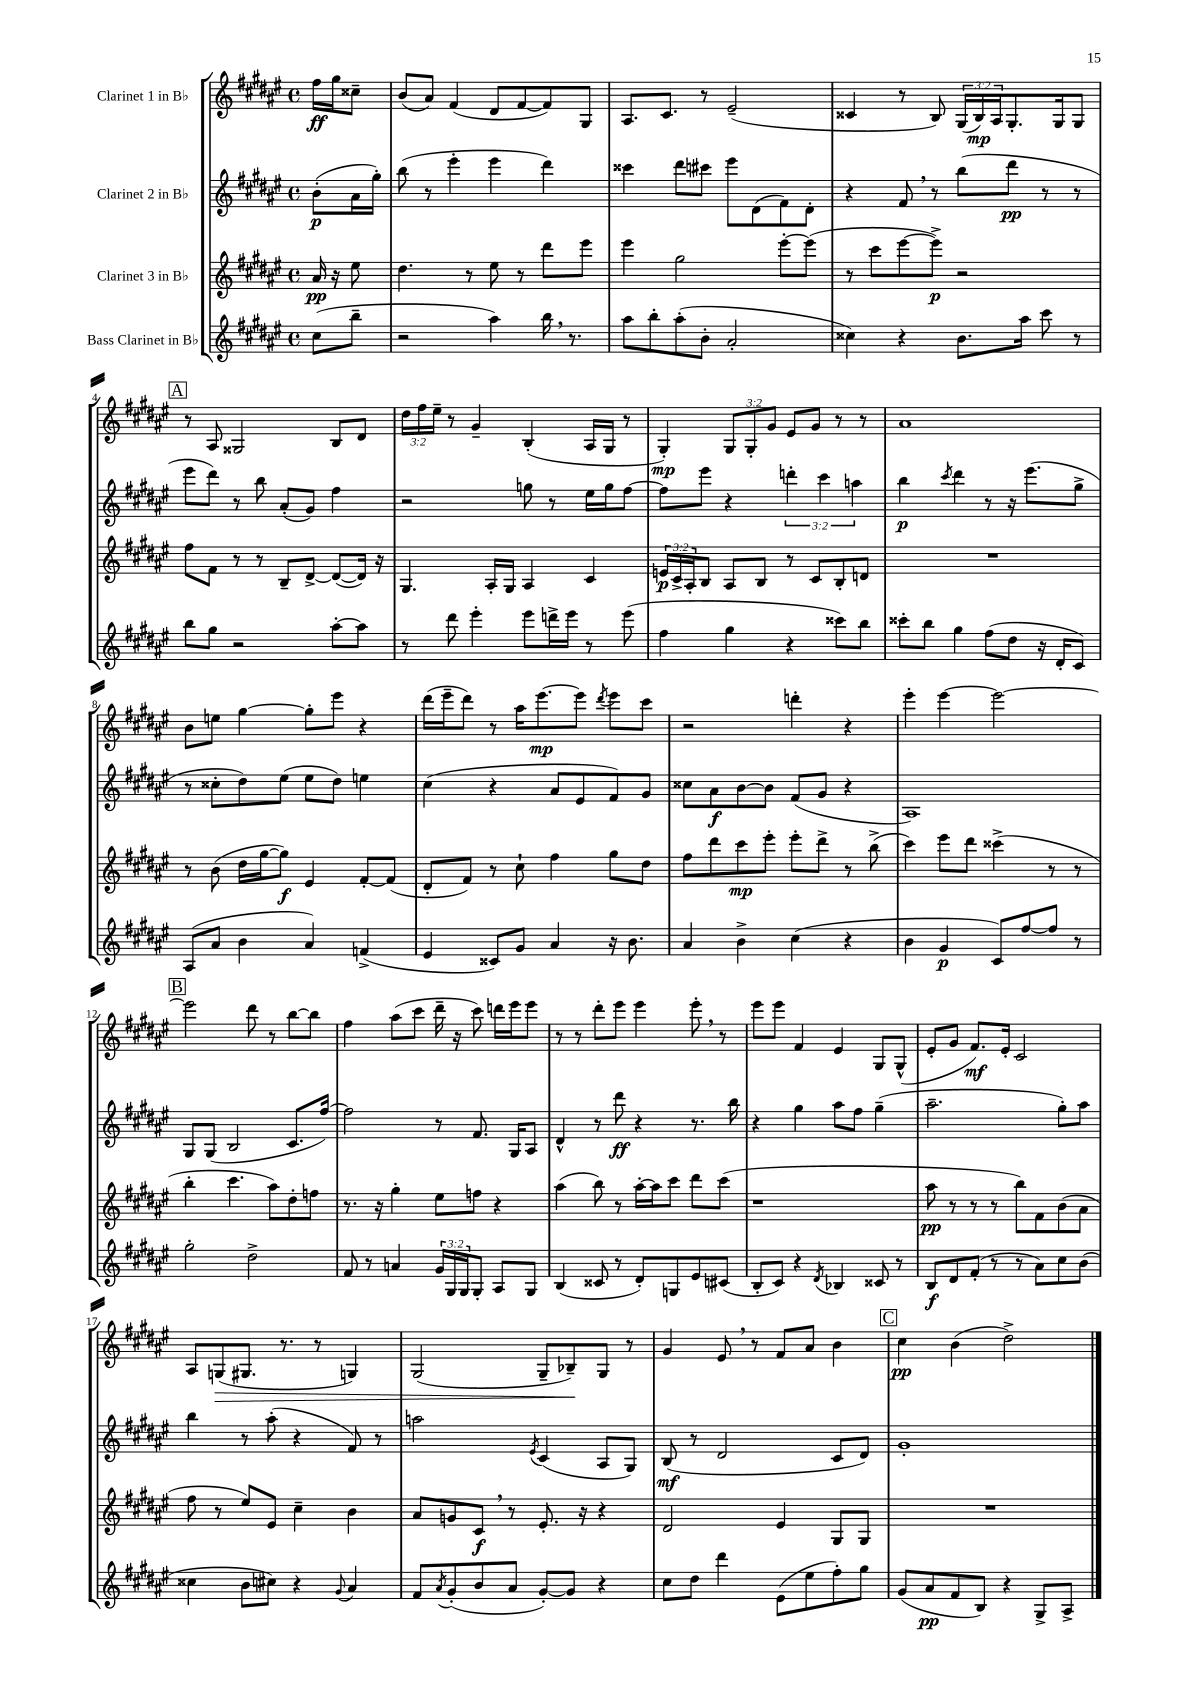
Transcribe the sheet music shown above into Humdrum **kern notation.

**kern	**dynam	**kern	**dynam	**kern	**dynam	**kern	**dynam
*part4	*part4	*part3	*part3	*part2	*part2	*part1	*part1
*staff4	*staff4	*staff3	*staff3	*staff2	*staff2	*staff1	*staff1
*I"Bass Clarinet in B♭	*	*I"Clarinet 3 in B♭	*	*I"Clarinet 2 in B♭	*	*I"Clarinet 1 in B♭	*
*clefG2	*	*clefG2	*	*clefG2	*	*clefG2	*
*k[f#c#g#d#a#e#]	*	*k[f#c#g#d#a#e#]	*	*k[f#c#g#d#a#e#]	*	*k[f#c#g#d#a#e#]	*
*M4/4	*	*M4/4	*	*M4/4	*	*M4/4	*
*met(c)	*	*met(c)	*	*met(c)	*	*met(c)	*
=	=	=	=	=	=	=	=
(8cc#\L	.	16a#/	pp	(8b'\L	p	16ff#\LL	ff
.	.	16r	.	.	.	16gg#\J	.
8bb~\J	.	8ee#\	.	16a#\L	.	8cc##X~\J	.
.	.	.	.	16gg#'\JJ)	.	.	.
=1	=1	=1	=1	=1	=1	=1	=1
2r	.	4.dd#\	.	(8bb\	.	(8b/L	.
.	.	.	.	8r	.	8a#/J)	.
.	.	.	.	4eee#'\	.	(4f#/	.
.	.	8r	.	.	.	.	.
4aa#\)	.	8ee#\	.	4eee#\	.	8d#/L	.
.	.	8r	.	.	.	[8f#/	.
16bb,\	.	8ddd#\L	.	4ddd#\)	.	8f#/])	.
8.r	.	.	.	.	.	.	.
.	.	8eee#\J	.	.	.	8G#/J	.
=2	=2	=2	=2	=2	=2	=2	=2
8aa#\L	.	4eee#\	.	4ccc##X\	.	8.A#/L	.
8bb'\	.	.	.	.	.	.	.
.	.	.	.	.	.	8.c#/J	.
(8aa#'\	.	2gg#\	.	8ddd#\L	.	.	.
8b'\J	.	.	.	8ccc#X\J	.	8r	.
2a#'/	.	.	.	8eee#\L	.	(2e#~/	.
.	.	.	.	(8d#\	.	.	.
.	.	[8eee#'\L	.	8f#\)	.	.	.
.	.	(8eee#\J]	.	8d#'\J	.	.	.
=3	=3	=3	=3	=3	=3	=3	=3
4cc##X\)	.	8r	.	4r	.	4c##X/	.
.	.	8ccc#\L	.	.	.	.	.
4r	.	[8eee#\	.	8f#,/	.	8r	.
.	.	8eee#^\J])	p	8r	.	8B/)	.
8.b\L	.	2r	.	(8bb\L	.	(24G#/LL	.
.	.	.	.	.	.	24B/)	mp
.	.	.	.	.	.	24A#/J	.
.	.	.	.	8ddd#\J	pp	8.G#'/	.
16aa#\Jk	.	.	.	.	.	.	.
8ccc#\	.	.	.	8r	.	.	.
.	.	.	.	.	.	16G#/k	.
8r	.	.	.	8r	.	8G#/J	.
!!LO:LB:g=z
!!LO:REH:place=s1:t=A
=4	=4	=4	=4	=4	=4	=4	=4
8bb\L	.	8ff#\L	.	8eee#\L	.	8r	.
8gg#\J	.	8f#\J	.	8ddd#\J)	.	8A#/	.
2r	.	8r	.	8r	.	2G##X/	.
.	.	8r	.	8bb\	.	.	.
.	.	8B~/L	.	(8a#'/L	.	.	.
.	.	[8d#^/J	.	8g#/J)	.	.	.
[8aa#'\L	.	(8d#/L_	.	4ff#\	.	8B/L	.
8aa#\J]	.	16d#/Jk])	.	.	.	8d#/J	.
.	.	16r	.	.	.	.	.
=5	=5	=5	=5	=5	=5	=5	=5
8r	.	4.G#/	.	2r	.	24dd#\LL	.
.	.	.	.	.	.	24ff#\	.
.	.	.	.	.	.	24ee#~\JJ	.
8ddd#\	.	.	.	.	.	8r	.
4eee#'\	.	.	.	.	.	4g#~/	.
.	.	16A#'/LL	.	.	.	.	.
.	.	16G#/JJ	.	.	.	.	.
8eee#\L	.	4A#/	.	8ggn\	.	(4B'/	.
16dddn^\L	.	.	.	8r	.	.	.
16eee#\JJ	.	.	.	.	.	.	.
8r	.	4c#/	.	16ee#\LL	.	16A#/LL	.
.	.	.	.	16gg\J	.	16G#/JJ	.
(8eee#\	.	.	.	[8ff#\J	.	8r	.
=6	=6	=6	=6	=6	=6	=6	=6
4ff#\	.	24en/LL	p	8ff#\L]	.	4G#'/)	mp
.	.	24c#^/	.	.	.	.	.
.	.	24A#'/J	.	.	.	.	.
.	.	8B/J	.	8eee#\J	.	.	.
4gg#\	.	8A#/L	.	4r	.	12G#/L	.
.	.	.	.	.	.	12G#'/	.
.	.	8B/J	.	.	.	.	.
.	.	.	.	.	.	12g#/J	.
4r	.	8r	.	6dddn'\	.	8e#/L	.
.	.	8c#/L	.	.	.	8g#/J	.
.	.	.	.	6ccc#\	.	.	.
8ccc##X\L)	.	8B'/	.	.	.	8r	.
.	.	.	.	6aan\	.	.	.
8bb\J	.	8dn/J	.	.	.	8r	.
=7	=7	=7	=7	=7	=7	=7	=7
8ccc##X'\L	.	1r	.	4bb\	p	1a#	.
8bb\J	.	.	.	.	.	.	.
.	.	.	.	8qccc#/	.	.	.
4gg#\	.	.	.	4ddd#\	.	.	.
(8ff#\L	.	.	.	8r	.	.	.
8dd#\J	.	.	.	16r	.	.	.
.	.	.	.	(8.eee#\L	.	.	.
16r	.	.	.	.	.	.	.
16d#'/KL	.	.	.	.	.	.	.
8c#/J)	.	.	.	8gg#^\J	.	.	.
!!LO:LB:g=z
=8	=8	=8	=8	=8	=8	=8	=8
(8A#/L	.	8r	.	8r	.	8b\L	.
8a#/J	.	(8b\	.	8cc##X'\L	.	8een\J	.
4b\	.	16dd#\LL	.	8dd#\)	.	[4gg#\	.
.	.	[16gg#\J	.	.	.	.	.
.	.	8gg#\J])	f	(8ee#\J	.	.	.
4a#/)	.	4e#/	.	8ee#\L	.	8gg#'\L]	.
.	.	.	.	8dd#\J)	.	8eee#\J	.
(4fn^/	.	[8f#'/L	.	4een\	.	4r	.
.	.	(8f#/J]	.	.	.	.	.
=9	=9	=9	=9	=9	=9	=9	=9
4e#/	.	8d#'/L	.	(4cc#\	.	(16ddd#\LL	.
.	.	.	.	.	.	16eee#~\J	.
.	.	8f#/J)	.	.	.	8ddd#\J)	.
8c##X/L)	.	8r	.	4r	.	8r	.
8g#/J	.	8cc#`\	.	.	.	16aa#\KL	.
.	.	.	.	.	.	[8.eee#\	mp
4a#/	.	4ff#\	.	8a#/L	.	.	.
.	.	.	.	8e#/	.	8eee#\J]	.
.	.	.	.	.	.	8qddd#/	.
16r	.	8gg#\L	.	8f#/)	.	8eee#\L	.
8.b\	.	.	.	.	.	.	.
.	.	8dd#\J	.	8g#/J	.	8ccc#\J	.
=10	=10	=10	=10	=10	=10	=10	=10
4a#/	.	8ff#\L	.	8cc##X\L	.	2r	.
.	.	8ddd#\	.	8a#\	f	.	.
4b^\	.	8ccc#\	mp	[8b\	.	.	.
.	.	8eee#'\J	.	8b\J]	.	.	.
(4cc#\	.	8eee#'\L	.	(8f#/L	.	4dddn'\	.
.	.	8ddd#^\J	.	8g#/J	.	.	.
4r	.	8r	.	4r	.	4r	.
.	.	(8bb^\	.	.	.	.	.
=11	=11	=11	=11	=11	=11	=11	=11
4b\	.	4ccc#\)	.	1A#)	.	4eee#'\	.
4g#/	p	8eee#\L	.	.	.	[4eee#\	.
.	.	8ddd#\J	.	.	.	.	.
8c#/L)	.	(4ccc##X^\	.	.	.	2eee#\_	.
[8ff#/	.	.	.	.	.	.	.
8ff#/J]	.	8r	.	.	.	.	.
8r	.	8r	.	.	.	.	.
!!LO:LB:g=z
!!LO:REH:place=s1:t=B
=12	=12	=12	=12	=12	=12	=12	=12
2gg#'\	.	4bb'\	.	8G#/L	.	2eee#\]	.
.	.	.	.	(8G#/J	.	.	.
.	.	4.ccc#\	.	2B/	.	.	.
2dd#^\	.	.	.	.	.	8ddd#\	.
.	.	8aa#\L)	.	.	.	8r	.
.	.	8dd#'\	.	8.c#/L	.	[8bb\L	.
.	.	8ffn\J	.	.	.	8bb\J]	.
.	.	.	.	[16ff#/Jk)	.	.	.
=13	=13	=13	=13	=13	=13	=13	=13
8f#/	.	8.r	.	2ff#\]	.	4ff#\	.
8r	.	.	.	.	.	.	.
.	.	16r	.	.	.	.	.
4an/	.	4gg#'\	.	.	.	(8aa#\L	.
.	.	.	.	.	.	8ccc#\J	.
24g#/LL	.	8ee#\L	.	8r	.	16ddd#~\	.
24G#/	.	.	.	.	.	.	.
.	.	.	.	.	.	16r	.
24G#/J	.	.	.	.	.	.	.
8G#'/J	.	8ffn\J	.	8.f#/	.	8ccc#\)	.
8A#/L	.	4r	.	.	.	16dddn\LL	.
.	.	.	.	16G#/KL	.	16eee#\J	.
8G#/J	.	.	.	8A#/J	.	8eee#\J	.
=14	=14	=14	=14	=14	=14	=14	=14
(4B/	.	(4aa#\	.	4d#^^/	.	8r	.
.	.	.	.	.	.	8r	.
8c##X/	.	8bb\)	.	8r	.	8ddd#'\L	.
8r	.	8r	.	8ddd#\	ff	8eee#\J	.
8d#'/L)	.	[16aa#'\LL	.	4r	.	4eee#\	.
.	.	16aa#\J]	.	.	.	.	.
8Gn/	.	8ccc#\J	.	.	.	.	.
8e#/	.	8ddd#\L	.	8.r	.	8eee#',\	.
(8c#X/J	.	(8ccc#\J	.	.	.	8r	.
.	.	.	.	16bb\	.	.	.
=15	=15	=15	=15	=15	=15	=15	=15
8B'/L	.	1r	.	4r	.	8eee#\L	.
8c#/J)	.	.	.	.	.	8eee#\J	.
4r	.	.	.	4gg#\	.	4f#/	.
8qd#/	.	.	.	.	.	.	.
4B-X/	.	.	.	8aa#\L	.	4e#/	.
.	.	.	.	8ff#\J	.	.	.
8c##X/	.	.	.	(4gg#~\	.	8G#/L	.
8r	.	.	.	.	.	(8G#^^/J	.
=16	=16	=16	=16	=16	=16	=16	=16
8B/L	f	8aa#\	pp	2.aa#~\	.	8e#'/L	.
8d#/	.	8r	.	.	.	8g#/J	.
(8f#'/J	.	8r	.	.	.	8.f#/L)	mf
8r	.	8r	.	.	.	.	.
.	.	.	.	.	.	16e#'/Jk	.
8r	.	8bb\L)	.	.	.	2c#/	.
8a#\L)	.	8f#\	.	.	.	.	.
8cc#\	.	(8b\	.	8gg#'\L)	.	.	.
(8b\J	.	8a#\J	.	8aa#\J	.	.	.
!!LO:LB:g=z
=17	=17	=17	=17	=17	=17	=17	=17
4cc##X\	.	8ff#\	.	4bb\	.	8A#/L	.
!	!	!	!	!	!	!	!LO:HP:b
.	.	8r	.	.	.	(8Gn/	>
8b\L	.	8ee#/L)	.	8r	.	8.G#X/J	.
8cc#X\J)	.	8e#/J	.	(8aa#'\	.	.	.
.	.	.	.	.	.	8.r	.
4r	.	4cc#~\	.	4r	.	.	.
.	.	.	.	.	.	8r	.
8qqg#/	.	.	.	.	.	.	.
4a#/	.	4b\	.	8f#/)	.	4Gn/)	.
.	.	.	.	8r	.	.	.
=18	=18	=18	=18	=18	=18	=18	=18
8f#/L	.	8a#/L	.	2aan\	.	(2G#/	.
8qa#/	.	.	.	.	.	.	.
(8g#'/	.	8gn/	.	.	.	.	.
8b/	.	8c#,/J	f	.	.	.	.
8a#/J	.	8r	.	.	.	.	.
.	.	.	.	8qe#/	.	.	.
[8g#'/L)	.	8.e#'/	.	(4c#/	.	8G#~/L	.
8g#/J]	.	.	.	.	.	8B-X~/)	.
.	.	16r	.	.	.	.	.
4r	.	4r	.	8A#/L	.	8G#/J	]
.	.	.	.	8G#/J)	.	8r	.
=19	=19	=19	=19	=19	=19	=19	=19
8cc#\L	.	2d#/	.	(8B/	mf	4g#/	.
8dd#\J	.	.	.	8r	.	.	.
4ddd#\	.	.	.	2d#/	.	8e#,/	.
.	.	.	.	.	.	8r	.
(8e#\L	.	4e#/	.	.	.	8f#/L	.
8ee#\	.	.	.	.	.	8a#/J	.
8ff#'\)	.	8G#/L	.	8c#/L	.	4b\	.
8gg#\J	.	8G#/J	.	8d#/J)	.	.	.
!!LO:REH:place=s1:t=C
=20	=20	=20	=20	=20	=20	=20	=20
(8g#/L	.	1r	.	1g#'	.	4cc#\	pp
8a#/	pp	.	.	.	.	.	.
8f#/	.	.	.	.	.	(4b\	.
8B/J)	.	.	.	.	.	.	.
4r	.	.	.	.	.	2dd#^\)	.
8G#^/L	.	.	.	.	.	.	.
8A#^/J	.	.	.	.	.	.	.
==	==	==	==	==	==	==	==
*-	*-	*-	*-	*-	*-	*-	*-
